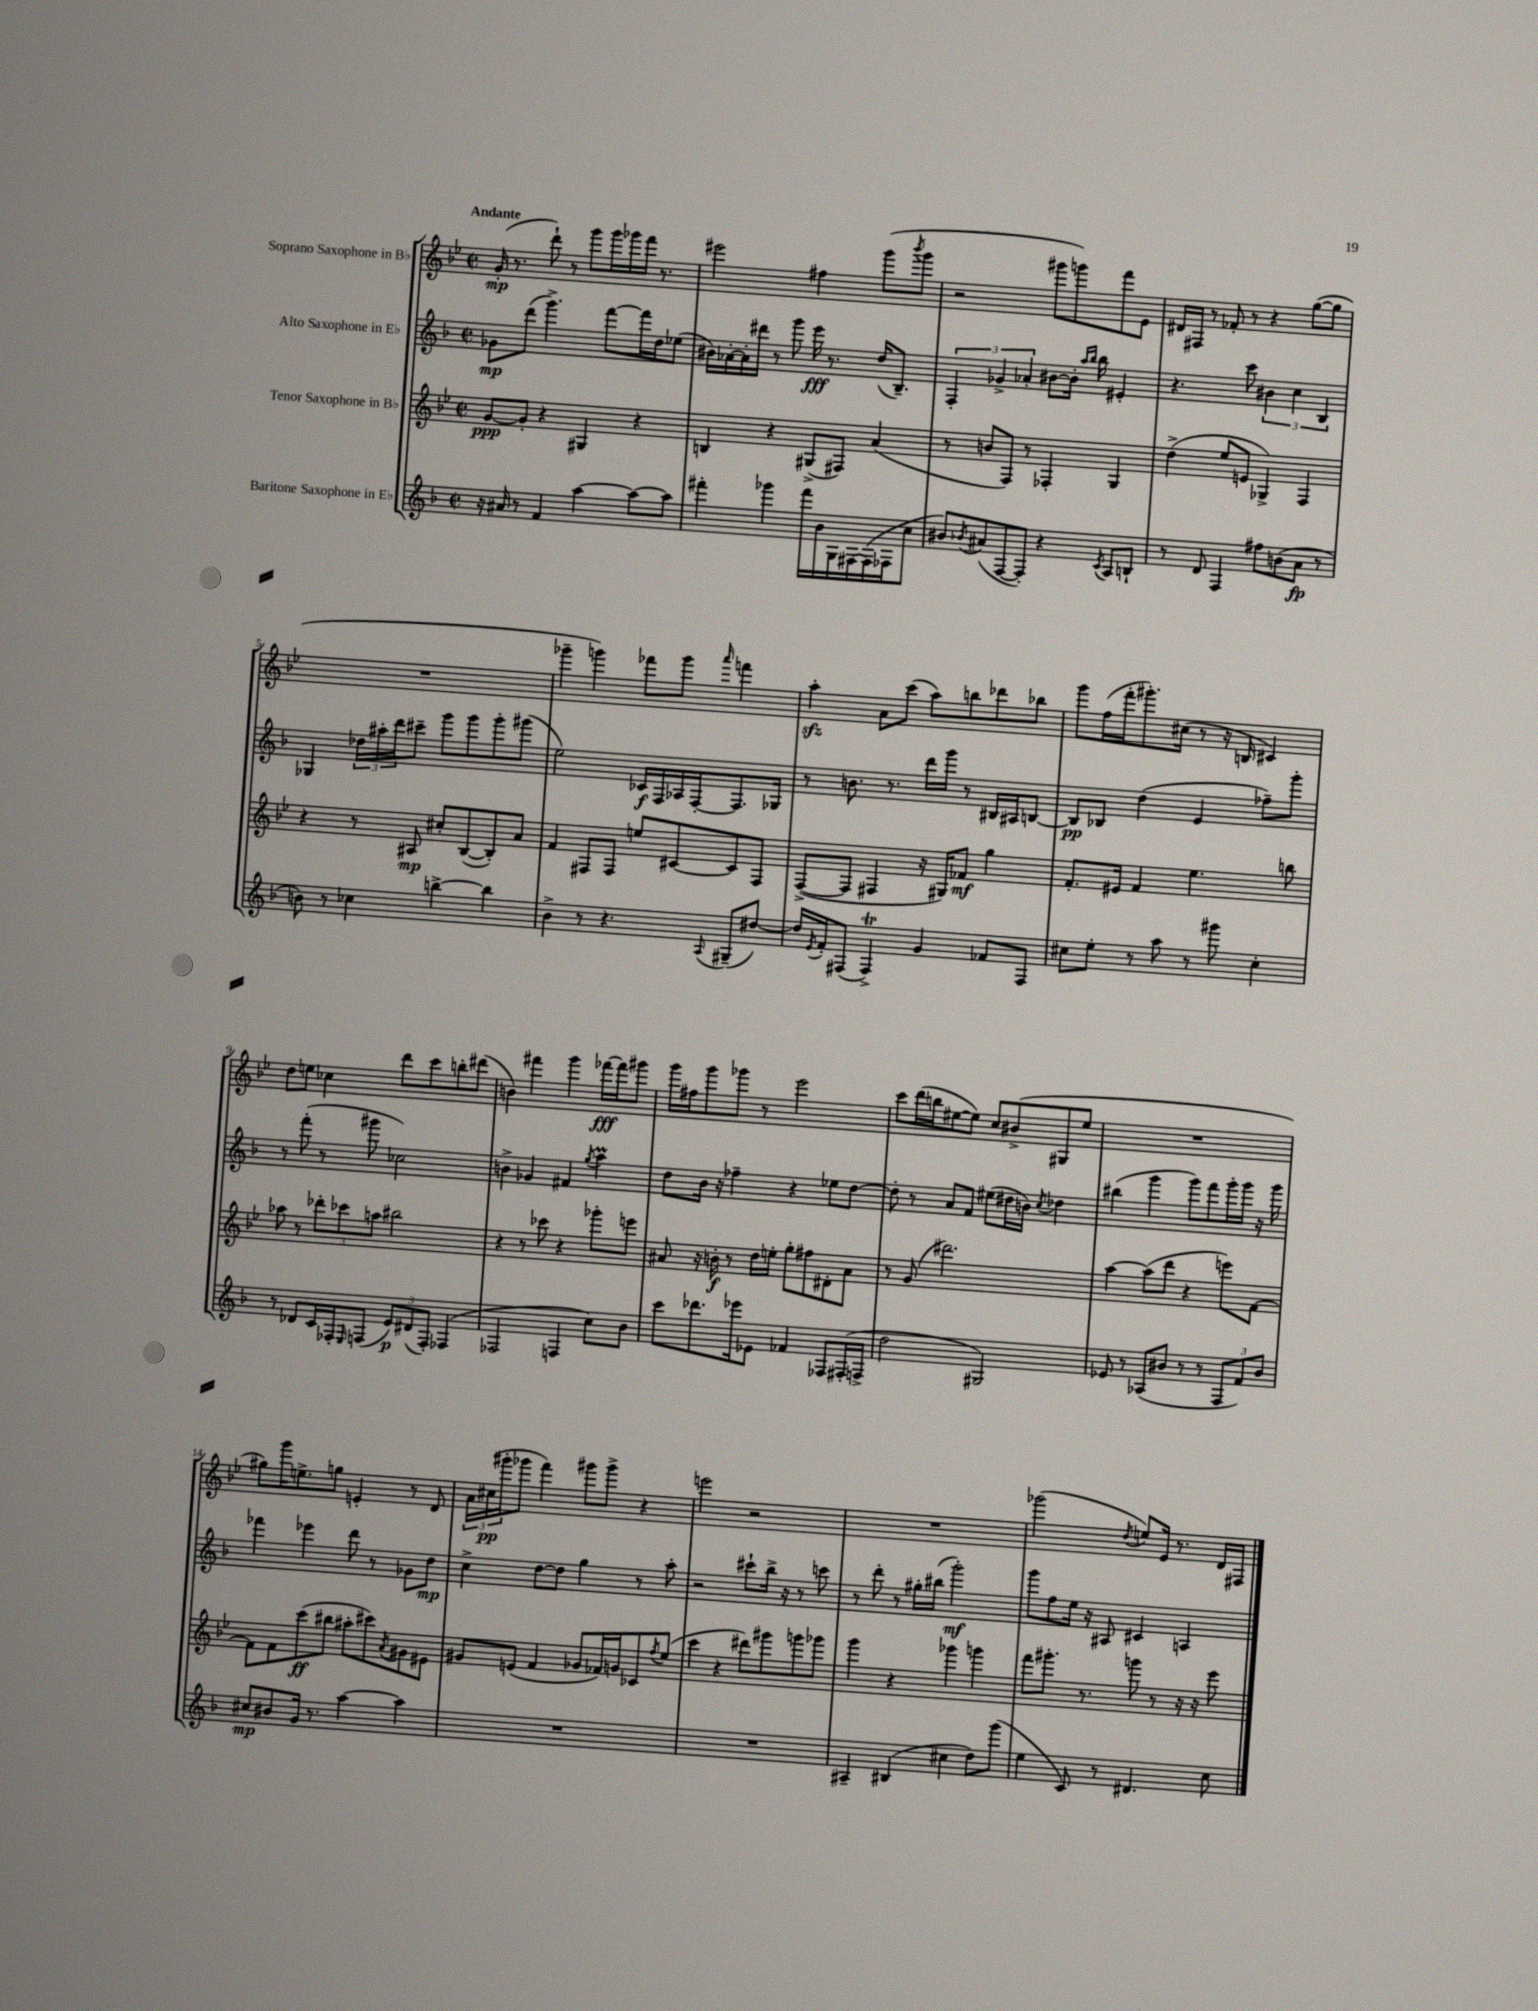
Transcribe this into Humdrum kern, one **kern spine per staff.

**kern	**dynam	**kern	**dynam	**kern	**dynam	**kern	**dynam
*part4	*part4	*part3	*part3	*part2	*part2	*part1	*part1
*staff4	*staff4	*staff3	*staff3	*staff2	*staff2	*staff1	*staff1
*I"Baritone Saxophone in E♭	*	*I"Tenor Saxophone in B♭	*	*I"Alto Saxophone in E♭	*	*I"Soprano Saxophone in B♭	*
*clefG2	*	*clefG2	*	*clefG2	*	*clefG2	*
*k[b-]	*	*k[b-e-]	*	*k[b-]	*	*k[b-e-]	*
*M2/2	*	*M2/2	*	*M2/2	*	*M2/2	*
*met(c|)	*	*met(c|)	*	*met(c|)	*	*met(c|)	*
=1	=1	=1	=1	=1	=1	=1	=1
!	!	!	!	!	!	!LO:TX:a:B:t=Andante	!
16r	.	[8g/L	ppp	8g-X\L	mp	(16g'/	mp
16a#X/	.	.	.	.	.	8.r	.
8r	.	8g'/J]	.	(8ddd\J	.	.	.
4f/	.	4r	.	4.ggg^\)	.	8ddd`\)	.
.	.	.	.	.	.	8r	.
[4aa\	.	4G#X/	.	.	.	8ggg\L	.
.	.	.	.	[8fff\L	.	16ggg\L	.
.	.	.	.	.	.	16ggg-X\	.
8aa\L_	.	4r	.	16fff\L]	.	16fff\JJ	.
.	.	.	.	16dd\J	.	8.r	.
8aa\J]	.	.	.	(8ee-X\J	.	.	.
=2	=2	=2	=2	=2	=2	=2	=2
4fff#X'\	.	4Bn/	.	16b#X\LL)	.	2eee#X\	.
.	.	.	.	[16a-X'\	.	.	.
.	.	.	.	16a-'\]	.	.	.
.	.	.	.	16ddd#X\JJ	.	.	.
4ggg-X\	.	4r	.	8r	.	.	.
.	.	.	.	8ggg\	.	.	.
16fff#\LL	.	(8G#X^/L	.	16eee\	fff	4ff#X\	.
16b-\	.	.	.	8.r	.	.	.
16G\	.	8F#X/J)	.	.	.	.	.
[16F#X\	.	.	.	.	.	.	.
(16F#\]	.	(4a/	.	(16dd/KL	.	(8ggg\L	.
16F-X\J	.	.	.	8.B-~/J)	.	.	.
.	.	.	.	.	.	8qbbb-/	.
8cc\J	.	.	.	.	.	8ggg\J	.
=3	=3	=3	=3	=3	=3	=3	=3
8b#X/L)	.	8r	.	6F'/	.	2r	.
8qb-X/	.	.	.	.	.	.	.
(8a#X/	.	8bn/L	.	.	.	.	.
.	.	.	.	6g-X^/	.	.	.
[8F/	.	8F/J)	.	.	.	.	.
.	.	.	.	6a-X'/	.	.	.
8F'/J])	.	8r	.	.	.	.	.
4r	.	4F-X'/	.	[8b#X\L	.	8ggg#X\L	.
.	.	.	.	16b#'\Jk]	.	8gggn\)	.
.	.	.	.	16qqaa/LL	.	.	.
.	.	.	.	16qqbb-/JJ	.	.	.
.	.	.	.	16bb-\	.	.	.
8qc/	.	.	.	.	.	.	.
8A/L	.	4G/	.	4e#X'/	.	8fff\	.
8Bn`/J	.	.	.	.	.	8e-\J	.
=4	=4	=4	=4	=4	=4	=4	=4
8r	.	(4dd^\	.	4.r	.	16d#X/LL	.
.	.	.	.	.	.	16F#X/JJ	.
8d/	.	.	.	.	.	8r	.
4F/	.	8ee-/L	.	.	.	8f-X'/	.
.	.	8en/J	.	8ccc\	.	8r	.
8ff#X\L	.	4G-X^/)	.	6b#X\	.	4r	.
(8bn\	.	.	.	.	.	.	.
.	.	.	.	6cc\	.	.	.
8a\J	fp	4F/	.	.	.	([8gg\L	.
.	.	.	.	6B-/	.	.	.
8r	.	.	.	.	.	8gg\J]	.
!!LO:LB:g=z
=5	=5	=5	=5	=5	=5	=5	=5
8bn\)	.	4r	.	4G-X/	.	1r	.
8r	.	.	.	.	.	.	.
4cc-X\	.	8r	.	24dd-X\LL	.	.	.
.	.	.	.	24aa#X'\	.	.	.
.	.	.	.	24ddd\J	.	.	.
.	.	8A#X/	mp	8ccc#X~\J	.	.	.
[4bbn^\	.	8cc#X'/L	.	8ggg\L	.	.	.
.	.	([8B-/	.	8ggg\	.	.	.
4bb\]	.	8B-'/])	.	8ggg'\	.	.	.
.	.	8a/J	.	(8ggg#X\J	.	.	.
=6	=6	=6	=6	=6	=6	=6	=6
4b-^\	.	4f/	.	2ee\)	.	4ggg-X~\	.
8r	.	8F#X/L	.	.	.	4gggn\)	.
4.r	.	8F#/J	.	.	.	.	.
.	.	8een/L	.	16c-X/LL	f	8fff-X\L	.
.	.	.	.	16F/	.	.	.
.	.	[8c#X/	.	16A-X/	.	8ggg\J	.
.	.	.	.	[16F'/J	.	.	.
8qqA/	.	.	.	.	.	16qqaaa/	.
(8G#X~/L	.	8c#/]	.	8.F/]	.	4fffn\	.
[8dd#X/J)	.	8F#/J	.	.	.	.	.
.	.	.	.	16G-X/Jk	.	.	.
=7	=7	=7	=7	=7	=7	=7	=7
16dd#/LL]	.	([8F^/L	.	8r	.	4aazz'\	.
8qe/	.	.	.	.	.	.	.
16f'/J	.	.	.	.	.	.	.
(8F#X/J	.	8F/J]	.	8.bn\	.	.	.
4F#t^/)	.	4F#X/	.	.	.	8a\L	.
.	.	.	.	8.r	.	.	.
.	.	.	.	.	.	(8ccc\J	.
4g/	.	16r	.	16ddd\LL	.	8aa\L)	.
.	.	16G#X/KL)	.	16ggg\JJ	.	.	.
.	.	8f-X/J	mf	8r	.	8bbn\	.
8f-X/L	.	4gg\	.	16B#X/LL	.	8ddd-X\	.
.	.	.	.	16A#X/J	.	.	.
8F#/J	.	.	.	[8Bn/J	.	8bb-X\J	.
=8	=8	=8	=8	=8	=8	=8	=8
8cc#X\L	.	8.f'/L	.	8B/L]	pp	8ggg\L	.
8ee'\J	.	.	.	8B-X/J	.	(16ff\L	.
.	.	16e#X/Jk	.	.	.	16fff'\J	.
8r	.	4f/	.	(4dd\	.	8.ggg#X'\)	.
8aa\	.	.	.	.	.	.	.
.	.	.	.	.	.	(16cc#X\Jk	.
8r	.	4.ee-\	.	4e/	.	8r	.
8ggg#X\	.	.	.	.	.	16r	.
.	.	.	.	.	.	16Bn/	.
4cc#'\	.	.	.	8ff-X~\L)	.	4c#X/)	.
.	.	8bbn\	.	8ggg'\J	.	.	.
!!LO:LB:g=z
=9	=9	=9	=9	=9	=9	=9	=9
8r	.	8aa-X\	.	8r	.	8dd\L	.
8d-X/L	.	8r	.	(8fff'\	.	8een\J	.
16c/L	.	12ddd-X'\L	.	8r	.	4cc-X\	.
16F-X'/J	.	.	.	.	.	.	.
.	.	12ccc-X\	.	.	.	.	.
16qqE/	.	.	.	.	.	.	.
(8Fn/J	.	.	.	8ggg#X\	.	.	.
.	.	12aan\J	.	.	.	.	.
12e/L)	p	2bb#X\	.	2cc-X\)	.	8ddd\L	.
(12d#X/	.	.	.	.	.	.	.
.	.	.	.	.	.	8ccc\	.
12F'/J)	.	.	.	.	.	.	.
(4F-X/	.	.	.	.	.	8bbn'\	.
.	.	.	.	.	.	(8ddd#X\J	.
=10	=10	=10	=10	=10	=10	=10	=10
2F-X/	.	4r	.	4bn^\	.	4bn\)	.
.	.	8r	.	4g-X/	.	4fff#X\	.
.	.	8ccc-X\	.	.	.	.	.
4Fn/	.	4r	.	4f#X/	.	4ggg\	.
.	.	.	.	8qgg/	.	.	.
8cc\L)	.	8ggg-X'\L	.	4aam\	.	[16fff-X\LL	fff
.	.	.	.	.	.	16fff-\J]	.
8b-\J	.	8eeen\J	.	.	.	8ggg#X\J	.
=11	=11	=11	=11	=11	=11	=11	=11
8ccc\L	.	8a#X/	.	8dd\L	.	16ggg\LL	.
.	.	.	.	.	.	16ff#X\J	.
8.ddd-X\	.	16r	.	16b-\Jk	.	8ggg\	.
.	.	16bn'\	f	16r	.	.	.
.	.	8r	.	4ff-X~\	.	8ggg-X\J	.
16eee-X\k	.	.	.	.	.	.	.
8e-X\J	.	16dd\LL	.	.	.	8r	.
.	.	16een'\JJ	.	.	.	.	.
4f-X/	.	8gg'\L	.	4r	.	2eee-\	.
.	.	8ff#X\	.	.	.	.	.
8F-X/L	.	8d#X'\	.	8ee-X\L	.	.	.
(16F#X'/L	.	8a#\J	.	[8dd\J	.	.	.
16Fn^/JJ	.	.	.	.	.	.	.
=12	=12	=12	=12	=12	=12	=12	=12
2dd\	.	8r	.	8dd'\]	.	8ccc\L	.
.	.	(8g/	.	8r	.	(16ddd\L	.
.	.	.	.	.	.	16bbn\J	.
.	.	2.ddd#X\)	.	8a/L	.	[8ee#X\	.
.	.	.	.	8f/J	.	8ee#\J])	.
2G#X/)	.	.	.	(8ee#X\L	.	8cc/L	.
.	.	.	.	16dd#X\L	.	(8b#X^/	.
.	.	.	.	16bn\JJ)	.	.	.
.	.	.	.	8qcc/	.	.	.
.	.	.	.	4dd-X\	.	8G#X/	.
.	.	.	.	.	.	8ee#/J	.
=13	=13	=13	=13	=13	=13	=13	=13
8e-X/	.	[4aa\	.	(4bb#X\	.	1r	.
8r	.	.	.	.	.	.	.
(8A-X/L	.	(8aa\L]	.	4ggg\	.	.	.
8b#X/J	.	8ddd\J	.	.	.	.	.
8r	.	4r	.	8ggg\L)	.	.	.
8r	.	.	.	8fff\	.	.	.
12F/L	.	8eeen\L)	.	16ggg'\L	.	.	.
.	.	.	.	16ggg\JJ	.	.	.
12f/)	.	.	.	.	.	.	.
.	.	[8f\J	.	16r	.	.	.
12b#/J	.	.	.	.	.	.	.
.	.	.	.	16ggg\	.	.	.
!!LO:LB:g=z
=14	=14	=14	=14	=14	=14	=14	=14
8cc#X/L	mp	8f\L]	.	4fff-X\	.	8gg#X\L)	.
8b#X/	.	8f\	.	.	.	16ggg\K	.
.	.	.	.	.	.	8.een^\	.
16g/Jk	.	(8ccc\	ff	4eee-X\	.	.	.
8.r	.	.	.	.	.	.	.
.	.	8bb#X\J	.	.	.	8ggn\J	.
[4aa\	.	8aa#X'\L	.	8ddd\	.	4en'/	.
.	.	8ccc#X\)	.	8r	.	.	.
.	.	8qa/	.	.	.	.	.
4aa\]	.	8g#X\	.	8g-X\L	.	8r	.
.	.	8e#X\J	.	8dd\J	mp	8d/	.
=15	=15	=15	=15	=15	=15	=15	=15
1r	.	8g#X/L	.	4cc^\	.	24a\LL	.
.	.	.	.	.	.	(24cc#X\	pp
.	.	.	.	.	.	24ggg#X'\J	.
.	.	(8en/J	.	.	.	8ggg-X\J	.
.	.	4f/	.	[8dd\L	.	4fff\)	.
.	.	.	.	8dd\J]	.	.	.
.	.	8g-X/L	.	4gg\	.	8ggg#X\L	.
.	.	16f-X/L)	.	.	.	8ggg#^\J	.
.	.	16gn/J	.	.	.	.	.
.	.	8c-X/	.	8r	.	4r	.
.	.	8qff/	.	.	.	.	.
.	.	(8ee-/J	.	8aa'\	.	.	.
=16	=16	=16	=16	=16	=16	=16	=16
1r	.	4ccc\	.	2r	.	2eeen\	.
.	.	4r	.	.	.	.	.
.	.	8ddd#X\L)	.	8ccc#X`\L	.	2r	.
.	.	8ggg#X\	.	16bb-^\Jk	.	.	.
.	.	.	.	16r	.	.	.
.	.	8gggn\	.	8r	.	.	.
.	.	8ggg-X\J	.	8cccn\	.	.	.
=17	=17	=17	=17	=17	=17	=17	=17
4A#X~/	.	4ggg\	.	8r	.	1r	.
.	.	.	.	8ddd'\	.	.	.
(4B#X/	.	4r	.	8r	.	.	.
.	.	.	.	16gg#X'\LL	.	.	.
.	.	.	.	(16bb#X\JJ	.	.	.
4cc#X\	.	4ggg-X\	.	2ggg'\)	mf	.	.
8dd\L)	.	4gggn\	.	.	.	.	.
(8ggg\J	.	.	.	.	.	.	.
=18	=18	=18	=18	=18	=18	=18	=18
4ee\	.	8fff\L	.	8ggg\L	.	(2ggg-X\	.
.	.	8.ggg#X'\J	.	8ff\	.	.	.
8c/)	.	.	.	16ee\Jk	.	.	.
.	.	8.r	.	16r	.	.	.
8r	.	.	.	8A#X/	.	.	.
.	.	.	.	.	.	8qdd/	.
4.d#X/	.	8gggn\	.	4c#X/	.	8een/L)	.
.	.	8r	.	.	.	16e-/Jk	.
.	.	.	.	.	.	8.r	.
.	.	16r	.	4An/	.	.	.
.	.	16r	.	.	.	.	.
8cc\	.	8eee-\	.	.	.	16d/LL	.
.	.	.	.	.	.	16F#X/JJ	.
==	==	==	==	==	==	==	==
*-	*-	*-	*-	*-	*-	*-	*-
